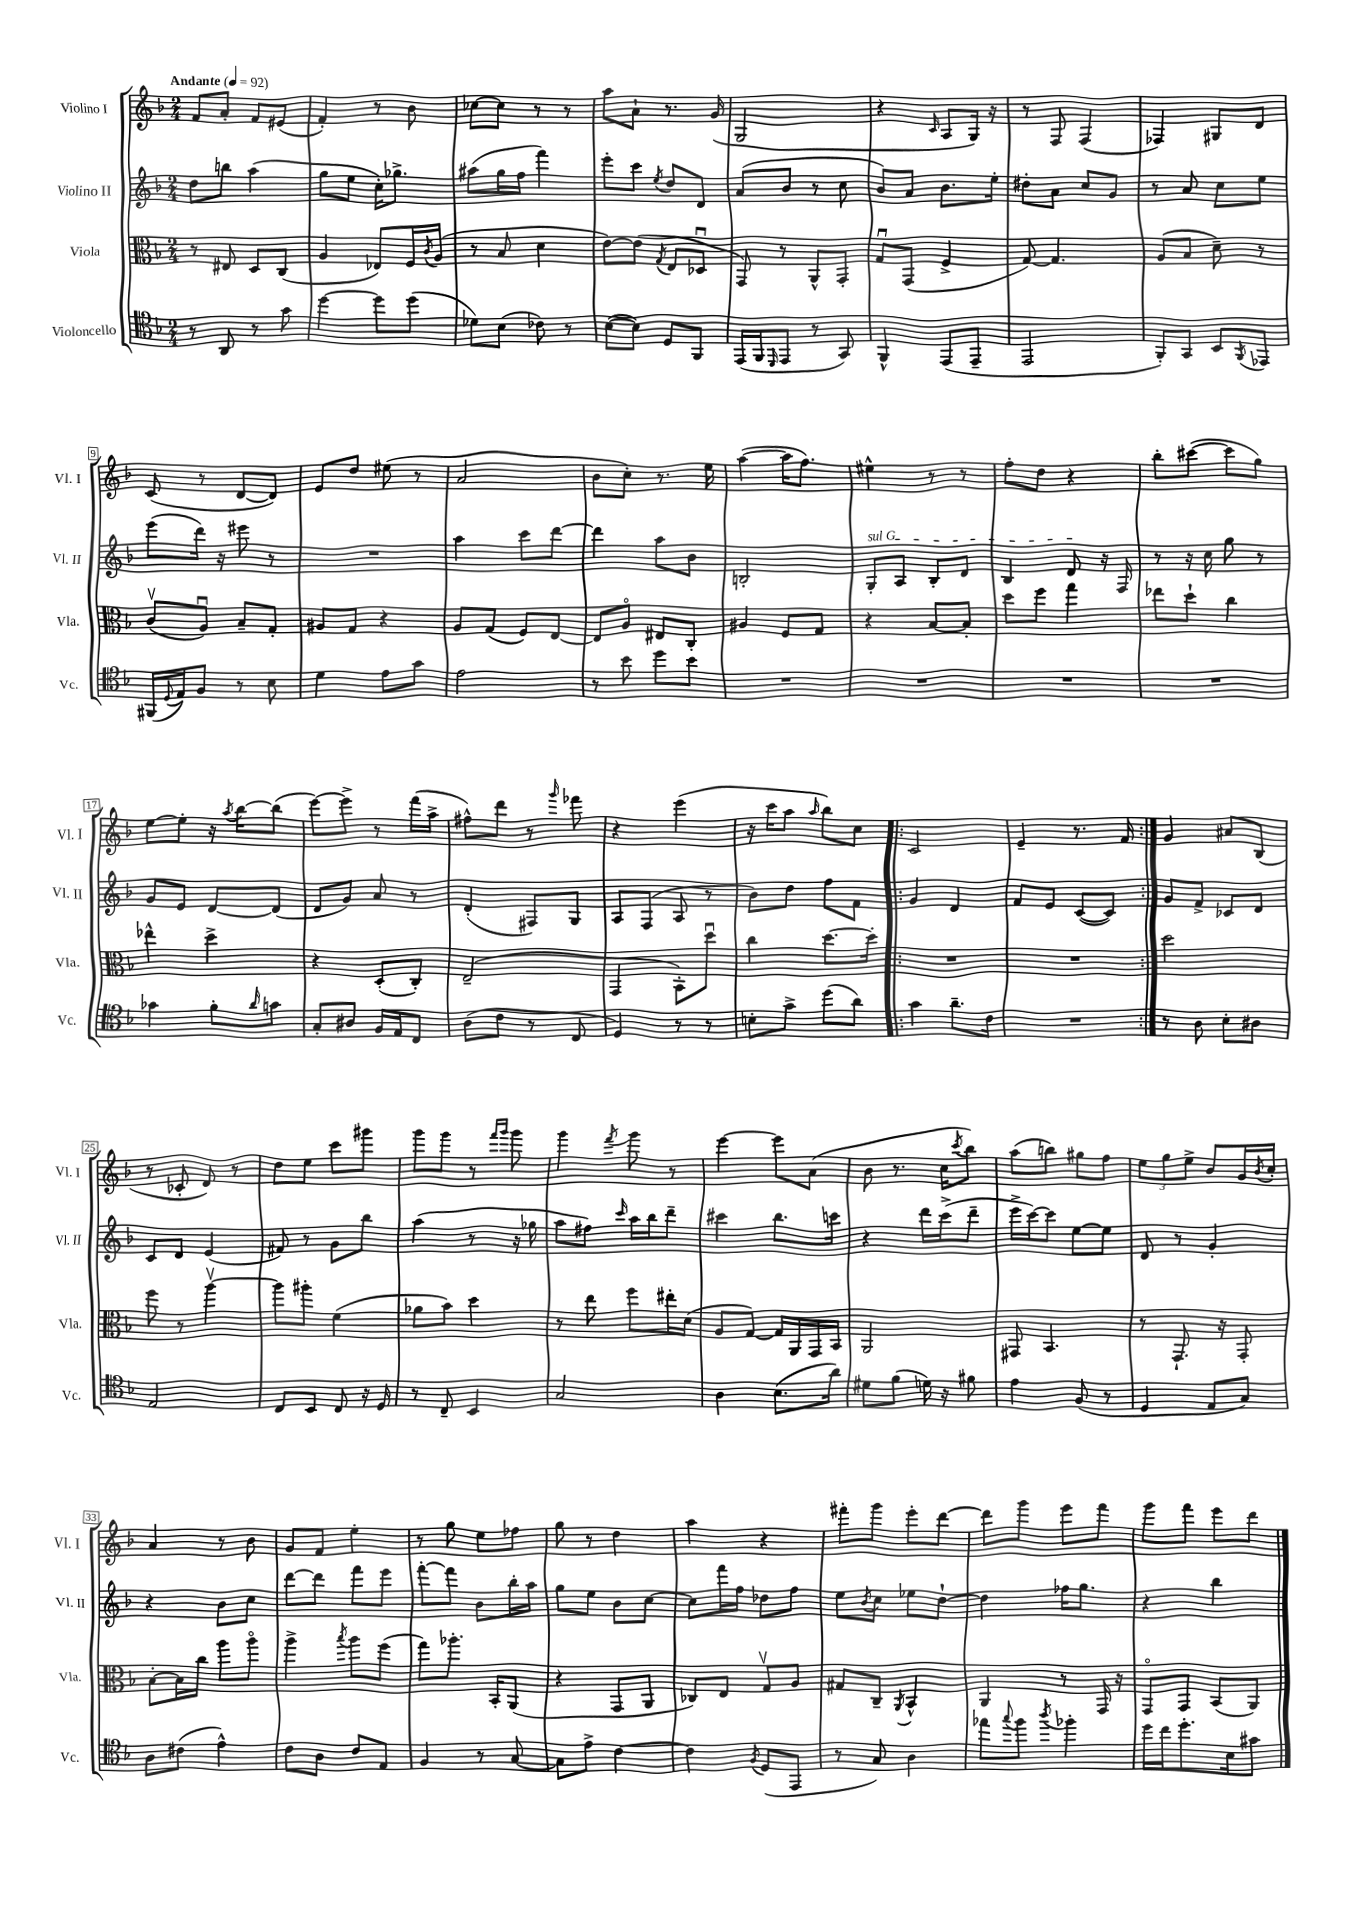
<<
\new StaffGroup <<
\new Staff = "s0" \with { instrumentName = "Violino I" shortInstrumentName = "Vl. I" } {
    \clef treble \key f \major \numericTimeSignature \time 2/4 \tempo "Andante" 4 = 92
    f'8 a'8-. f'8 eis'8( |
    f'4-.) r8 bes'8 |
    ces''8~ ces''8 r8 r8 |
    a''8 a'8-! r8. g'16( |
    g2 |
    r4 \grace { c'16 } a8 g16) r16 |
    r8 f8 f4( |
    fes4) gis8 d'8 |
    c'8( r8 d'8~ d'8) |
    e'8 d''8 eis''8( r8 |
    a'2 |
    bes'8 c''8-.) r8. e''16 |
    a''4~( a''16 f''8.) |
    eis''4-^ r8 r8 |
    f''8-. d''8 r4 |
    bes''8-. cis'''8~( cis'''8 g''8) |
    e''8~ e''8-. r16 \acciaccatura { a''8 } bes''16~ bes''8( |
    e'''8~) e'''8-> r8 f'''16( a''16-> |
    fis''8-^) d'''8 r8 \grace { g'''16 } fes'''8 |
    r4 e'''4( |
    r16 c'''16 a''8 \grace { a''16 } bes''8) c''8 |
    \repeat volta 2 { c'2 |
    e'4-- r8. f'16 | }
    g'4 ais'8 bes8( |
    r8 ces'8-. d'8) r8 |
    d''8 e''8 c'''8 gis'''8 |
    g'''8 g'''8 r8 \grace { f'''16 g'''16 } g'''8 |
    g'''4 \acciaccatura { f'''8 } g'''8 r8 |
    e'''4~ e'''8 a'8( |
    bes'8 r8. c''16 \acciaccatura { c'''8 } bes''8) |
    a''8( b''8) gis''8 f''8 |
    \tuplet 3/2 { e''8 g''8 e''8-> } bes'8 g'16 \acciaccatura { bes'8 } c''16-. |
    a'4 r8 bes'8 |
    g'8 f'8 e''4-. |
    r8 g''8 e''8 fes''8 |
    g''8 r8 d''4 |
    a''4 r4 |
    fis'''8-. g'''8 e'''8-. d'''8~ |
    d'''8 g'''8 e'''8 f'''8 |
    g'''8 f'''8 e'''8 d'''8 \bar "|." |
}
\new Staff = "s1" \with { instrumentName = "Violino II" shortInstrumentName = "Vl. II" } {
    \clef treble \key f \major \numericTimeSignature \time 2/4
    d''8 b''8 a''4( |
    g''8 e''8 c''16-.) ges''8.-> |
    ais''8( g''16 f''16 f'''4) |
    e'''8-. c'''8 \acciaccatura { e''8 } d''8 d'8 |
    a'8( bes'8 r8 c''8 |
    bes'8) a'8 bes'8. e''16-. |
    dis''8-. a'8 c''8 g'8 |
    r8 a'8 c''8 e''8 |
    e'''8( d'''16) r16 eis'''8 r8 |
    R2 |
    a''4 c'''8 d'''8~ |
    d'''4 a''8 bes'8 |
    b2-. |
    \once \override TextSpanner.bound-details.left.text = \markup { \italic "sul G" } g8-.\startTextSpan a8 bes8-. d'8 |
    bes4 d'8\stopTextSpan r16 f16 |
    r8 r16 c''16 g''8 r8 |
    g'8 e'8 d'8~ d'8( |
    d'8 g'8) a'8 r8 |
    d'4-.( fis8) g8 |
    a8 f8( a8 r8 |
    bes'8) d''8 f''8 f'8 |
    \repeat volta 2 { g'4 d'4 |
    f'8 e'8 c'8~( c'8) | }
    g'8 f'8-> ces'8 d'8 |
    c'8 d'8 e'4( |
    fis'8) r8 g'8 bes''8 |
    a''4( r8 r16 ges''16 |
    a''8 fis''8) \grace { c'''16 } a''16 bes''16 d'''8-- |
    cis'''4 bes''8. c'''16 |
    r4 d'''16 c'''16->( d'''8-- |
    e'''16-> c'''16~) c'''8 e''8~ e''8 |
    d'8 r8 g'4-. |
    r4 bes'8 c''8 |
    d'''8~ d'''8 f'''8 e'''8 |
    f'''8~-. f'''8 bes'8 bes''16-. a''16 |
    g''8 e''8 bes'8 c''8~ |
    c''8 f'''16 f''16 des''8 f''8 |
    e''8 \acciaccatura { bes'8 } c''8 ees''8 d''8~-! |
    d''4 fes''16 g''8. |
    r4 bes''4 \bar "|." |
}
\new Staff = "s2" \with { instrumentName = "Viola" shortInstrumentName = "Vla." } {
    \clef alto \key f \major \numericTimeSignature \time 2/4
    r8 eis8 d8 c8( |
    a4 ees8) f16 \acciaccatura { c'8 } a16( |
    r8 bes8 d'4 |
    e'8~) e'8( \acciaccatura { g8 } e8 des8\downbow |
    g,8) r8 a,8-^ g,8-. |
    g8\downbow g,8( f4-> |
    g8~) g4. |
    a8( bes8 d'8--) r8 |
    c'8\upbow( a8\downbow) bes8-- g8-. |
    ais8 g8 r4 |
    a8 g8( f8) e8~ |
    e8 a8\flageolet eis8 c8-. |
    ais4 f8 g8 |
    r4 bes8~ bes8-. |
    d''8 f''8 g''4 |
    ees''8 d''8-! c''4 |
    ees''4-^ d''4-> |
    r4 d8-.( c8-.) |
    e2--( |
    g,4 bes,8-.) d''8\downbow |
    c''4 d''8.~ d''16-. |
    \repeat volta 2 { R2 |
    R2 | }
    d''2 |
    f''8 r8 a''4~\upbow |
    a''8 ais''8-. f'4( |
    aes'8 bes'8) d''4 |
    r8 e''8 f''8 eis''16-. d'16( |
    a8 g8~) g16 a,16 g,16 bes,16 |
    a,2 |
    gis,8 bes,4. |
    r8 g,8.-! r16 g,8-. |
    bes8~-. bes16 c''16 a''8 a''8\flageolet |
    a''4-> \acciaccatura { bes''8 } a''8 f''8( |
    g''8) aes''8.-. bes,16-. a,8( |
    r4 g,8 a,8 |
    ces8) e8 g8\upbow a8 |
    gis8 c8-- \acciaccatura { a,8 } bes,4-^ |
    a,4 r8 g,16 r16 |
    g,8\flageolet g,8 bes,8( a,8) \bar "|." |
}
\new Staff = "s3" \with { instrumentName = "Violoncello" shortInstrumentName = "Vc." } {
    \clef tenor \key f \major \numericTimeSignature \time 2/4
    r8 a,8 r8 g'8 |
    d''4~ d''8 d''8( |
    des'8) bes8( ces'8) r8 |
    bes8~( bes8) d8 f,8 |
    e,16( f,16 \grace { d,16 } e,8 r8 g,8) |
    f,4-^ e,8( e,8-- |
    e,2 |
    f,8-.) g,8 bes,8 \acciaccatura { f,8 } ees,8 |
    fis,16( \appoggiatura { d8 } e16) f8 r8 bes8 |
    d'4 e'8 g'8 |
    e'2 |
    r8 bes'8 d''8 bes'8 |
    R2 |
    R2 |
    R2 |
    R2 |
    ges'4 f'8-. \grace { a'16 } g'8 |
    g8-. ais8 f16 e16 c8 |
    a8( c'8 r8 c8 |
    d4) r8 r8 |
    b8-. g'8-> d''8( a'8) |
    \repeat volta 2 { g'4 a'8.-- c'16 |
    R2 | }
    r8 a8 bes8-. ais8 |
    e2 |
    c8 bes,8 c8 r16 d16 |
    r8 c8-- bes,4 |
    g2 |
    a4 bes8.( a'16) |
    dis'8 f'8( d'16) r16 fis'8 |
    e'4 f8( r8 |
    d4 e8 g8) |
    a8 cis'8( e'4-^) |
    c'8 a8 c'8 e8 |
    f4 r8 g8~ |
    g8 e'8-> c'4~ |
    c'4 \acciaccatura { f8 } d8( e,8 |
    r8 g8) a4 |
    ees''8 \appoggiatura { g''8 } f''8 \acciaccatura { a''8 } fes''4-. |
    d''16 c''16 d''8.-. bes16 gis'8 \bar "|." |
}
>>
>>
\layout { \context { \Score \override BarNumber.stencil = #(make-stencil-boxer 0.1 0.3 ly:text-interface::print) } }
